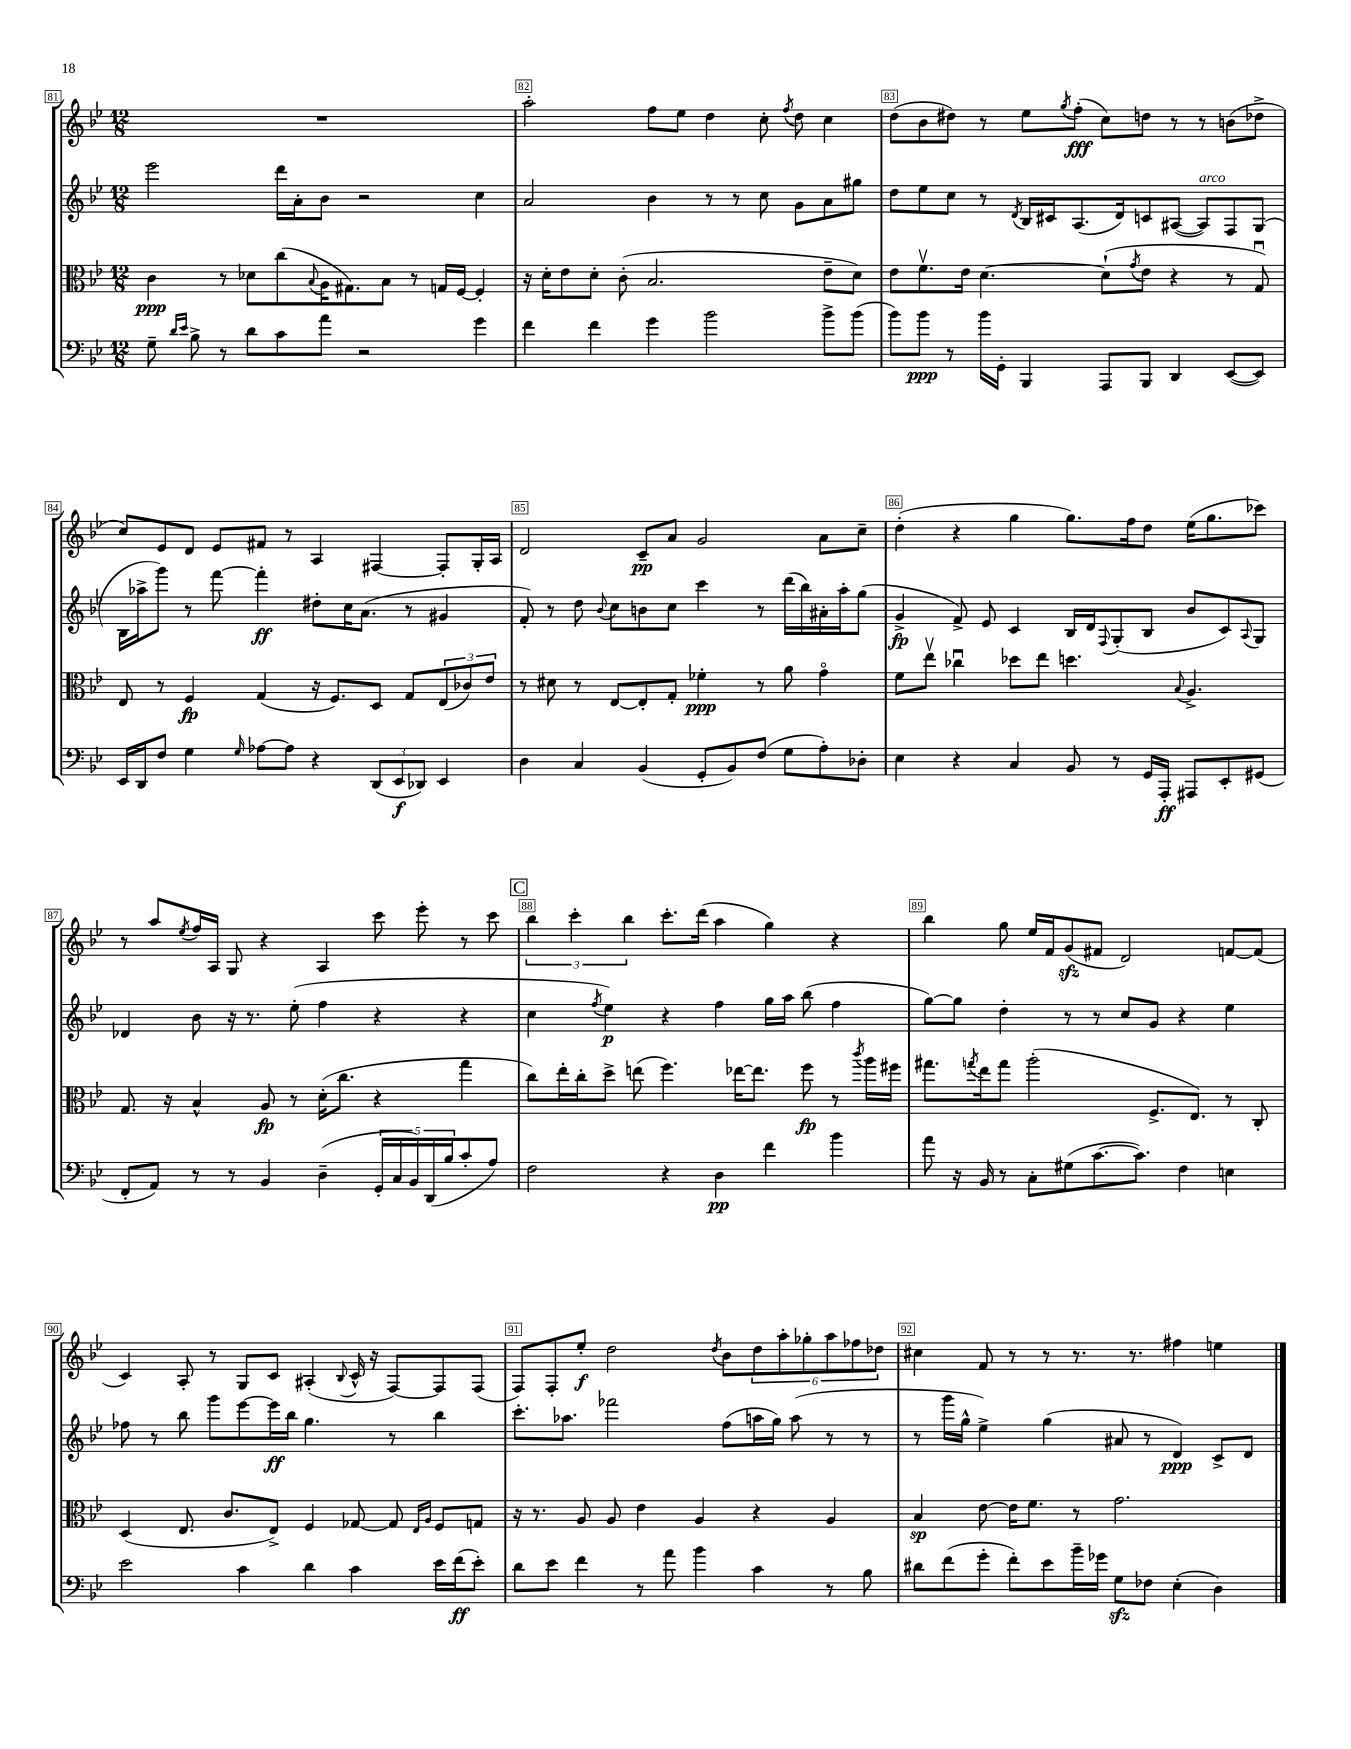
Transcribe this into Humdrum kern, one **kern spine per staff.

**kern	**kern	**kern	**kern
*staff4	*staff3	*staff2	*staff1
*clefF4	*clefC3	*clefG2	*clefG2
*k[b-e-]	*k[b-e-]	*k[b-e-]	*k[b-e-]
*M12/8	*M12/8	*M12/8	*M12/8
8G~\	4c\	2eee-\	1.r
16qqd/LL	.	.	.
16qqe-/JJ	.	.	.
8B-^\	.	.	.
8r	8r	.	.
8d\L	8d-\L	.	.
8c\	(8cc\	16ddd\LL	.
.	.	16a'\J	.
.	8qqB-/	.	.
8a\J	16A\K	8b-\J	.
.	8.G#\)	.	.
2r	.	2r	.
.	8B-\J	.	.
.	8r	.	.
.	16G/LL	.	.
.	[16F/JJ	.	.
4g\	4F'/]	4cc\	.
=	=	=	=
4f\	16r	2a/	2aa'\
.	16d'\LK	.	.
.	8e-\	.	.
4f\	8d'\J	.	.
.	(8c'\	.	.
4g\	2.B-/	4b-\	8ff\L
.	.	.	8ee-\J
2b-\	.	8r	4dd\
.	.	8r	.
.	.	8cc\	8cc'\
.	.	.	8qff/
.	.	8g\L	8dd\
8b-^\L	8e-~\L	8a\	4cc\
(8b-\J	8d\J)	8gg#\J	.
=	=	=	=
8b-\L)	8e-\L	8dd\L	(8dd\L
8b-\J	8.fv\	8ee-\	8b-\
8r	.	8cc\J	8dd#\J)
.	16e-\Jk	.	.
16b-\LL	[4.d\	8r	8r
16GG'\JJ	.	.	.
.	.	8qd/	.
4BBB-/	.	16B-/LL	8ee-\L
.	.	16c#/J	.
.	.	.	8qgg/
.	.	(8.A/	(8ff'\J
8AAA/L	(8d`\]L	.	8cc\L)
.	.	16d/k)	.
.	8qg/	.	.
8BBB-/J	8e-\J	8c/	8dd\J
4DD/	4r	([8A#/J	8r
.	.	8A#/]L)	8r
([8EE-/L	8r	8F/	(8b\L
8EE-/]J)	8Gu/)	(8G/J	8dd-^\J
=	=	=	=
16EE-/LL	8E-/	16B-\LL	8cc/L)
16DD/J	.	16aa-^\J	.
8F/J	8r	8ggg\J)	8e-/
4G\	4F/	8r	8d/J
.	.	[8fff\	8e-/L
16qqG/	.	.	.
[8A-\L	(4G/	4fff'\]	8f#/J
8A-\]J	.	.	8r
4r	16r	8dd#'\L	4A/
.	8.F/L)	.	.
.	.	16cc\K	.
.	.	(8.a\J	.
(12DD/L	8D/J	.	[4F#/
12EE-/	.	.	.
.	8G/L	8r	.
12DD-/J)	.	.	.
4EE-/	(12E-/	4g#/	8F#'/]L
.	12c-/)	.	.
.	.	.	16G'/L
.	12e-/J	.	.
.	.	.	16A/JJ
=	=	=	=
4D\	8r	8f'/)	2d/
.	8d#\	8r	.
4C/	8r	8dd\	.
.	.	8qqb-/	.
.	[8E-/L	8cc\L	.
(4BB-/	8E-'/]	8b\	8c~/L
.	8G'/J	8cc\J	8a/J
8GG'/L	4f-'\	4ccc\	2g/
8BB-/)	.	.	.
(8F/J	8r	8r	.
8G\L	8a\	(16ddd\LL	.
.	.	16bb-\)	.
8A'\)	4go\	16a#'\	8a\L
.	.	16aa'\J	.
8D-'\J	.	(8gg\J	8cc~\J
=	=	=	=
4E-\	8f\L	4g^/	(4dd'\
.	8ee-v\J	.	.
4r	4cc-u\	8f^/)	4r
.	.	8e-/	.
4C/	8dd-\L	4c/	4gg\
.	8ee-\J	.	.
8BB-/	4.dd\	16B-/LL	8.gg\L)
.	.	16d/J	.
.	.	8qqF/	.
8r	.	(8G'/	.
.	.	.	16ff\k
16GG/LL	.	8B-/J	8dd\J
16AAA'/JJ	.	.	.
.	8qqB-/	.	.
8AAA#/L	4.A^/	8b-/L	(16ee-\LK
.	.	.	8.gg\
8EE-'/	.	8c/)	.
.	.	8qqA/	.
(8GG#/J	.	8G/J	8ccc-\J)
=	=	=	=
8FF'/L	8.G/	4d-/	8r
8AA/J)	.	.	8aa/L
.	16r	.	.
.	.	.	8qee-/
8r	4B-^^/	8b-\	16ff/L
.	.	.	16A/JJ
8r	.	16r	8G/
.	.	8.r	.
4BB-/	8A/	.	4r
.	8r	(8ee-'\	.
(4D~\	(16d'\LK	4ff\	4A/
.	8.cc\J	.	.
20GG'/LL	4r	4r	8ccc\
20C/	.	.	.
20BB-/)	.	.	.
.	.	.	8eee-'\
(20DD/	.	.	.
20B-/J	.	.	.
8c'/	4gg\	4r	8r
8A/J)	.	.	8ccc\
=	=	=	=
2F\	8cc\L)	4cc\	6bb-\
.	16ee-'\L	.	.
.	.	.	6ccc'\
.	16cc'\J	.	.
.	.	8qff/	.
.	8dd^\J	4ee-\)	.
.	.	.	6bb-\
.	(8ee\	.	.
4r	4.ff\)	4r	8.ccc'\L
.	.	.	(16ddd\Jk
4D\	.	4ff\	4aa\
.	[16ee-\LK	.	.
.	8.ee-\]J	.	.
4f\	.	16gg\LL	4gg\)
.	.	16aa\JJ	.
.	8ff\	(8bb-\	.
4b-\	8r	4ff\	4r
.	8qccc/	.	.
.	16aa\LL	.	.
.	16ff#\JJ	.	.
=	=	=	=
8a\	8.gg#\L	[8gg\L)	4bb-\
16r	.	8gg\]J	.
.	8qgg/	.	.
16BB-/	16ee-\k	.	.
8r	8gg\J	4dd'\	8gg\
8C'\L	(2aa'\	.	16ee-/LL
.	.	.	16f/J
(8G#\	.	8r	(8g/
[8.c\	.	8r	8f#/J
.	.	8cc/L	2d/)
8.c\]J)	.	.	.
.	8.F^/L	8g/J	.
4F\	.	4r	.
.	8.E-/J)	.	.
4E\	8r	4ee-\	[8f/L
.	8C'/	.	(8f/]J
=	=	=	=
2e-\	(4D/	8ff-\	4c/)
.	.	8r	.
.	8.E-/	8bb-\	8A'/
.	.	8ggg\L	8r
.	8.c/L	.	.
4c\	.	[8eee-\	8G/L
.	8E-^/J)	16eee-\]L	8c/J
.	.	16bb-\JJ	.
4d\	4F/	4.gg\	(4A#'/
.	.	.	8qqB-/
4c\	[8G-/	.	16c^^/
.	.	.	16r
.	8G-/]	8r	[8F/L)
.	16qqE-/LL	.	.
.	16qqA/JJ	.	.
16e-\LL	8F/L	4bb-\	8F/]
(16f\J	.	.	.
8e-'\J)	8G/J	.	(8F/J
=	=	=	=
8d\L	16r	8.ccc'\L	8F/L)
.	8.r	.	.
8e-\J	.	.	8F'/
.	.	8.aa-\J	.
4f\	8A/	.	8ee-'/J
.	8A/	2fff-\	2dd\
8r	4e-\	.	.
8a\	.	.	.
4b-\	4A/	.	.
.	.	.	8qdd/
.	.	(8ff\L	8b-\L
4c\	4r	16aa\L	12dd\
.	.	16gg\JJ)	.
.	.	.	12aa'\
.	.	(8aa\	.
.	.	.	12gg-'\
8r	4A/	8r	12aa\
.	.	.	12ff-\
8B-\	.	8r	.
.	.	.	12dd-\J
=	=	=	=
8d#\L	4B-/	8r	4cc#\
(8f\	.	16ggg\LL	.
.	.	16gg^^\JJ	.
8g'\J	[8e-\	4ee-^\)	8f/
8f'\L)	16e-\]LK	.	8r
.	8.f\J	.	.
8e-\	.	(4gg\	8r
16b-~\L	8r	.	8.r
16g-\JJ	.	.	.
8G\L	2.g\	8a#/	.
.	.	.	8.r
8F-\J	.	8r	.
(4E-'\	.	4d/)	4ff#\
4D\)	.	8c^/L	4ee\
.	.	8d/J	.
==	==	==	==
*-	*-	*-	*-
